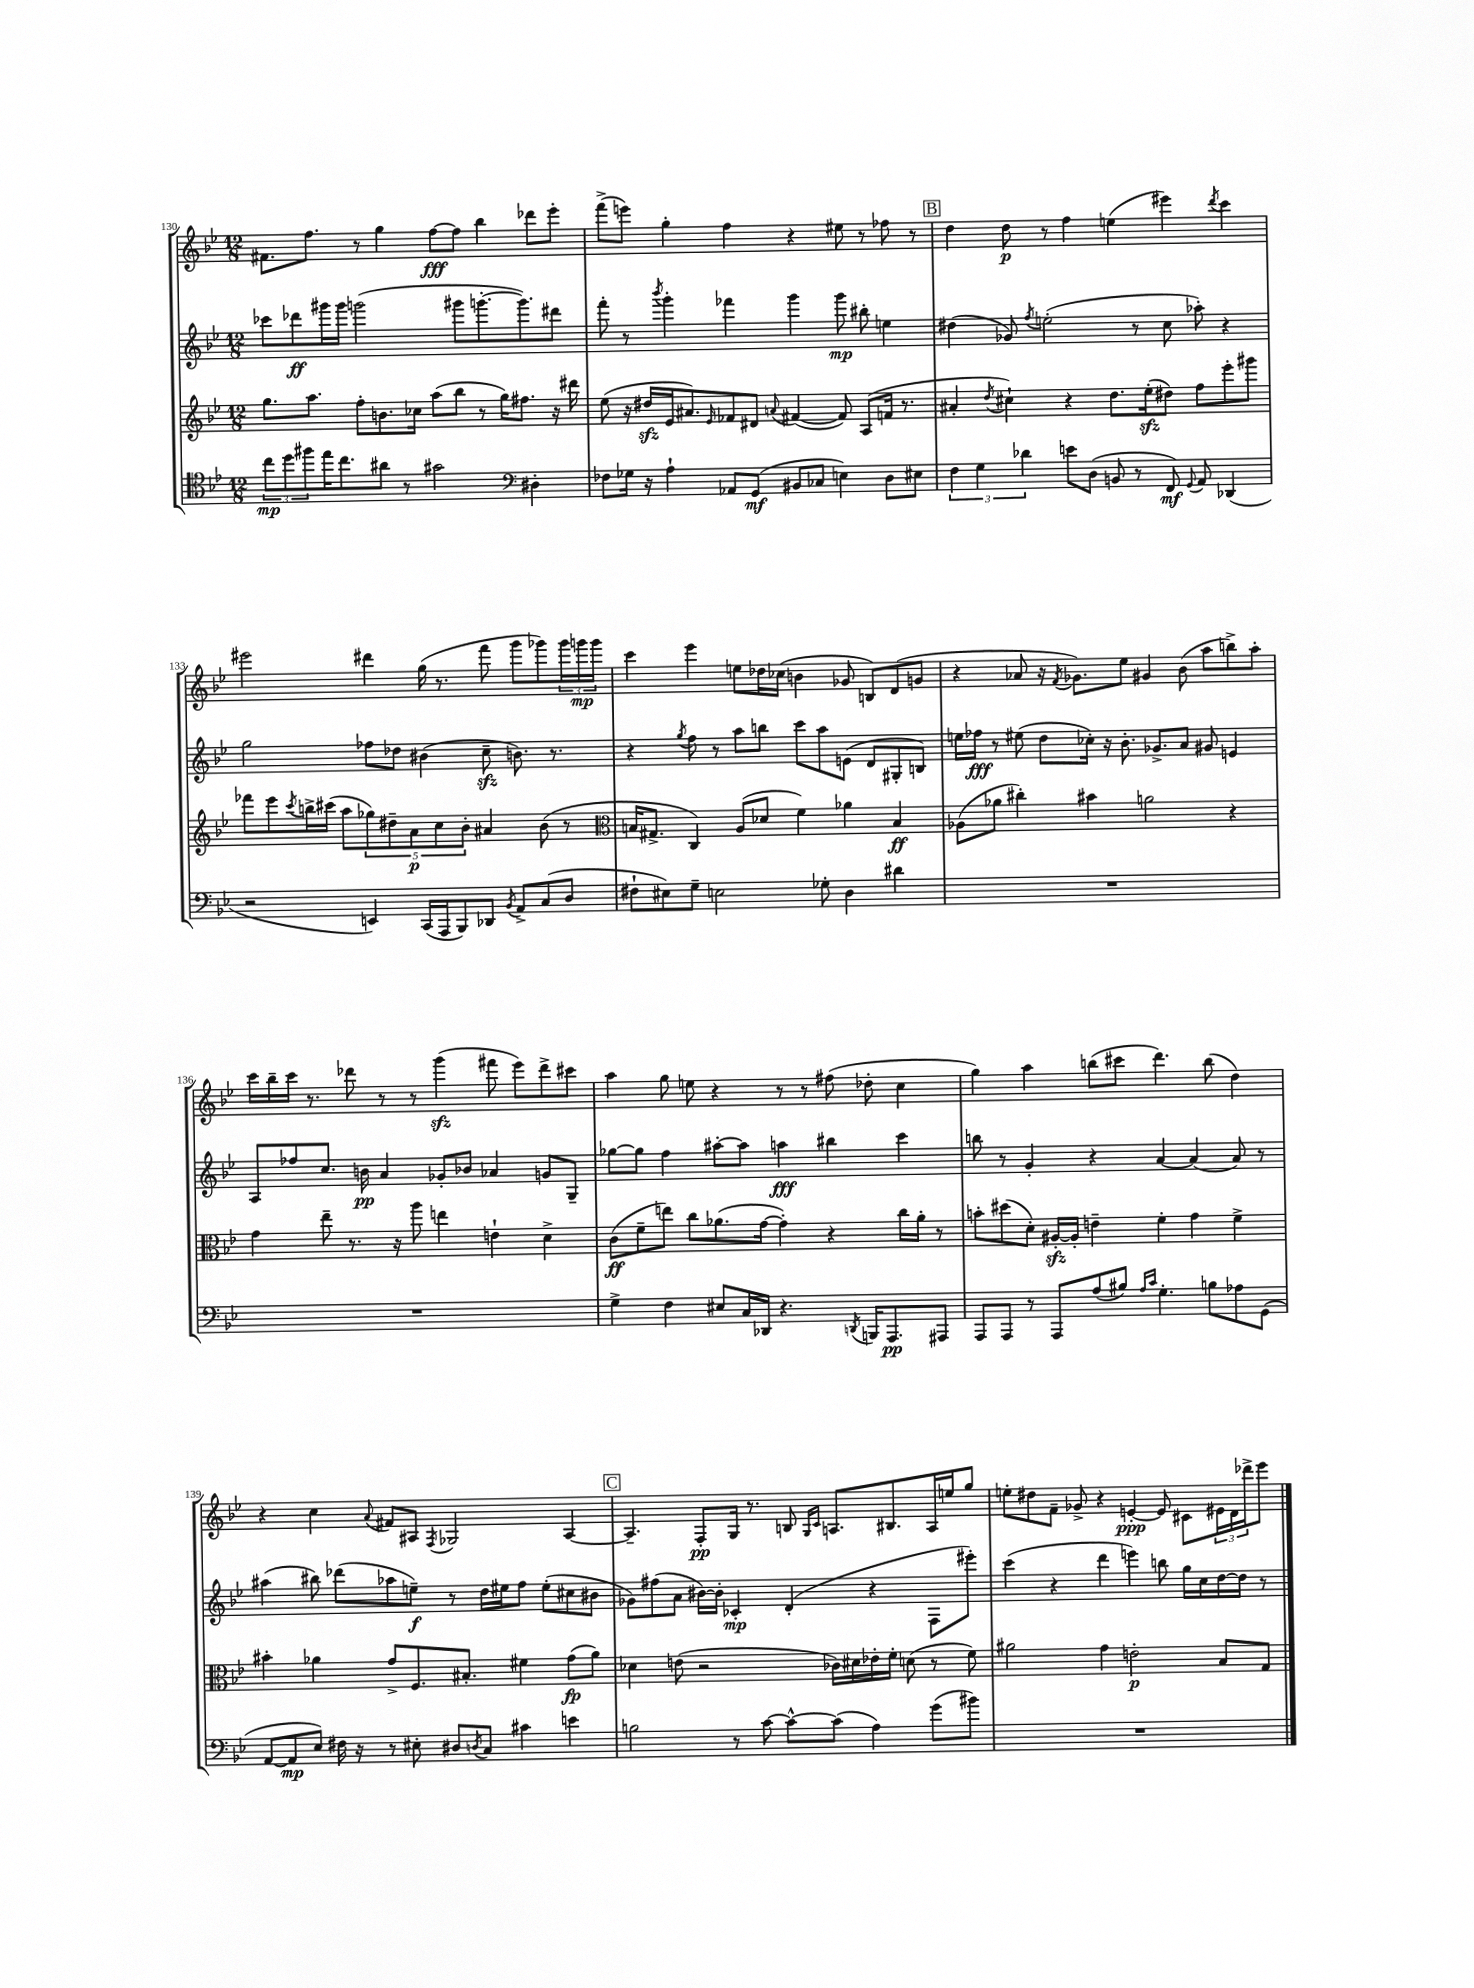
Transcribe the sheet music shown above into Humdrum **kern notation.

**kern	**kern	**kern	**kern
*staff4	*staff3	*staff2	*staff1
*clefC4	*clefG2	*clefG2	*clefG2
*k[b-e-]	*k[b-e-]	*k[b-e-]	*k[b-e-]
*M12/8	*M12/8	*M12/8	*M12/8
12cc	8.gg	8ccc-	8.f#
12dd	.	.	.
.	.	8ddd-	.
12ff#	.	.	.
.	8.aa	.	8.ff
16ee-	.	16ggg#	.
8.cc	.	16ggg#	.
.	8ff'	(2ggg	8r
8a#	8.b	.	4gg
8r	.	.	.
.	16cc-	.	.
2g#	(8aa	.	[8ff
.	8bb-	8ggg#	8ff]
.	8r	[8.ggg'	4bb-
.	16gg)	.	.
.	8.ff#	8.ggg])	.
*clefF4	*	*	*
4D#'	.	.	8ddd-
.	16r	8ddd#	8eee-'
.	16ddd#	.	.
=	=	=	=
8F-	(8ee-	8fff'	(8fff^
16G-	16r	8r	8eee)
16r	16dd#	.	.
.	.	8qbbb-	.
4A`	16e-	4ggg'	4gg'
.	8.a#)	.	.
.	16qqe-	.	.
8AA-	8f-	4fff-	4ff
(8GG	8d#	.	.
.	8qqa	.	.
8BB#	([4f#	4ggg	4r
8C-	.	.	.
4E)	8f#])	8ggg	8ee#
.	(8A	8bb#'	8r
8D	16f	4ee	8ff-
.	8.r	.	.
8E#	.	.	8r
=	=	=	=
6F	4a#'	(4dd#	4dd
6G	.	.	.
.	8qdd	.	.
.	4cc#`)	8g-)	8dd
6d-	.	.	.
.	.	8qff	.
.	.	(2ee'	8r
8e	4r	.	4ff
(8D	.	.	.
8BB	8.dd	.	(4ee
8r	.	8r	.
.	(16ee-'	.	.
8FF)	8dd#)	8cc	4eee#)
8qqGG	.	.	.
8AA	8ff	8aa-')	.
.	.	.	8qddd
(4DD-	8eee-'	4r	4ccc
.	8ggg#	.	.
=	=	=	=
2r	8fff-	2gg	2eee#
.	8eee-	.	.
.	8qccc	.	.
.	16bb^	.	.
.	(16ccc#	.	.
.	8aa	.	.
4EE)	10gg-)	8ff-	4ddd#
.	10dd#~	.	.
.	.	8dd-	.
.	10a	.	.
(16CC	.	(4b#	(16gg
.	10cc	.	.
16AAA	.	.	8.r
8BBB-)	.	.	.
.	10b-'	.	.
8DD-	4a#	8cc~	8fff
8qBB-	.	.	.
8AA^	.	8.b)	8ggg
(8C	(8b-	.	8ggg-)
.	.	8.r	.
8D	8r	.	24ggg-
.	.	.	24ggg
.	.	.	24ggg
=	=	=	=
*	*clefC3	*	*
8F#`	16B	4r	4ccc
.	8.G#^	.	.
8E#)	.	.	.
.	.	8qgg	.
8G~	4C)	8ff	4eee-
2E	.	8r	.
.	(8A	8aa	8ee
.	8d-	8bb	16dd-
.	.	.	(16cc-
.	4f)	8ccc	4b
8G-'	.	8aa	.
4D	4a-	(8e	8g-
.	.	8d	8B)
4d#	4B	8G#'	(8d
.	.	8B)	8g
=	=	=	=
1.r	(8A-	16ee	4r
.	.	16ff-	.
.	8a-	8r	.
.	4cc#')	(8ee#	8a-
.	.	8dd	16r
.	.	.	8qf
.	.	.	8.g-)
.	4b#	16cc-')	.
.	.	16r	.
.	.	8.b-'	8ee-
.	2a	.	4g#
.	.	8.g-^	.
.	.	8a	(8b-
.	.	8g#	8aa
.	4r	4e	8bb^)
.	.	.	8aa'
=	=	=	=
1.r	4g	8A	16ccc
.	.	.	16bb-~
.	.	8ff-	16ccc
.	.	.	8.r
.	8ee-~	8.cc	.
.	8.r	.	8ddd-
.	.	16b	.
.	.	4a	8r
.	16r	.	.
.	8aa	.	8r
.	4ee	8g-'	(4ggg
.	.	8b-	.
.	4e`	4a-	8fff#
.	.	.	8eee-)
.	4d^	8g	8ddd-^
.	.	8G~	8ccc#
=	=	=	=
4G^	(8c	[8gg-	4aa
.	8f~	8gg-]	.
4F	8ee)	4ff	8gg
.	8cc	.	8ee
8E#	(8.a-	[8aa#'	4r
16C	.	8aa#]	.
16DD-	[16g	.	.
4.r	4g'])	4aa	8r
.	.	.	8r
.	4r	4bb#	(8ff#
8qDD	.	.	.
16BBB	.	.	8dd-'
8.AAA	.	.	.
.	16cc	4ccc	4cc
.	16a-'	.	.
8AAA#	8r	.	.
=	=	=	=
8AAA	8b'	8bb	4gg)
8AAA	(8dd#	8r	.
8r	8d')	4g'	4aa
8AAA	[16A#'	.	.
.	16A#']	.	.
(8A	4e~	4r	(8bb
8B#)	.	.	8ccc#
16qqA	.	.	.
16qqc	.	.	.
4.G'	4f'	[4a	4.ddd)
.	4g	(4a]	.
8B	.	.	(8bb
8A-	4f^	8a)	4dd)
(8GG	.	8r	.
=	=	=	=
[8AA	4b#'	(4aa#	4r
8AA]	.	.	.
8E-)	4a-	8bb#)	4cc
16F#	.	(8ddd-	.
16r	.	.	.
.	.	.	8qqa
8r	8g^	8aa-	8f#
8E#'	8.F	8ee~)	8A#
.	.	.	8qF
8D#	.	8r	2G-
.	8.B#'	.	.
8qD	.	.	.
8C	.	16dd	.
.	.	16ee#	.
4c#	4f#	8ff	.
.	.	(8ee#'	.
4e	(8g	8cc#	[4A#
.	8a-)	8b#	.
=	=	=	=
2B	4d-	8g-)	4.A#~]
.	.	(8ff#	.
.	(8e	8a	.
.	2r	[16b#)	8F'
.	.	16b#']	.
8r	.	4c-'	16G
.	.	.	8.r
[8c	.	.	.
8c^^_	.	(4d'	8B
.	.	.	16qqG
.	.	.	16qqc
(8c]	16c-)	.	8.A
.	16d#	.	.
4A)	16e-'	4r	.
.	16f'	.	8.B#
.	(8d	.	.
(8g	8r	8F	16A
.	.	.	16ee
8b#)	8f)	8eee#')	8gg
=	=	=	=
1.r	2a#	(4ccc	8ee'
.	.	.	8dd#
.	.	4r	8f~
.	.	.	8g-^
.	4g	4ddd	4r
.	2e'	4eee)	[4e'
.	.	8bb	8e]
.	.	16gg	8c#
.	.	16cc	.
.	8B-	[16dd	24e#
.	.	.	24d
.	.	16dd]	.
.	.	.	24ddd-^
.	8G	8r	8eee-
==	==	==	==
*-	*-	*-	*-
